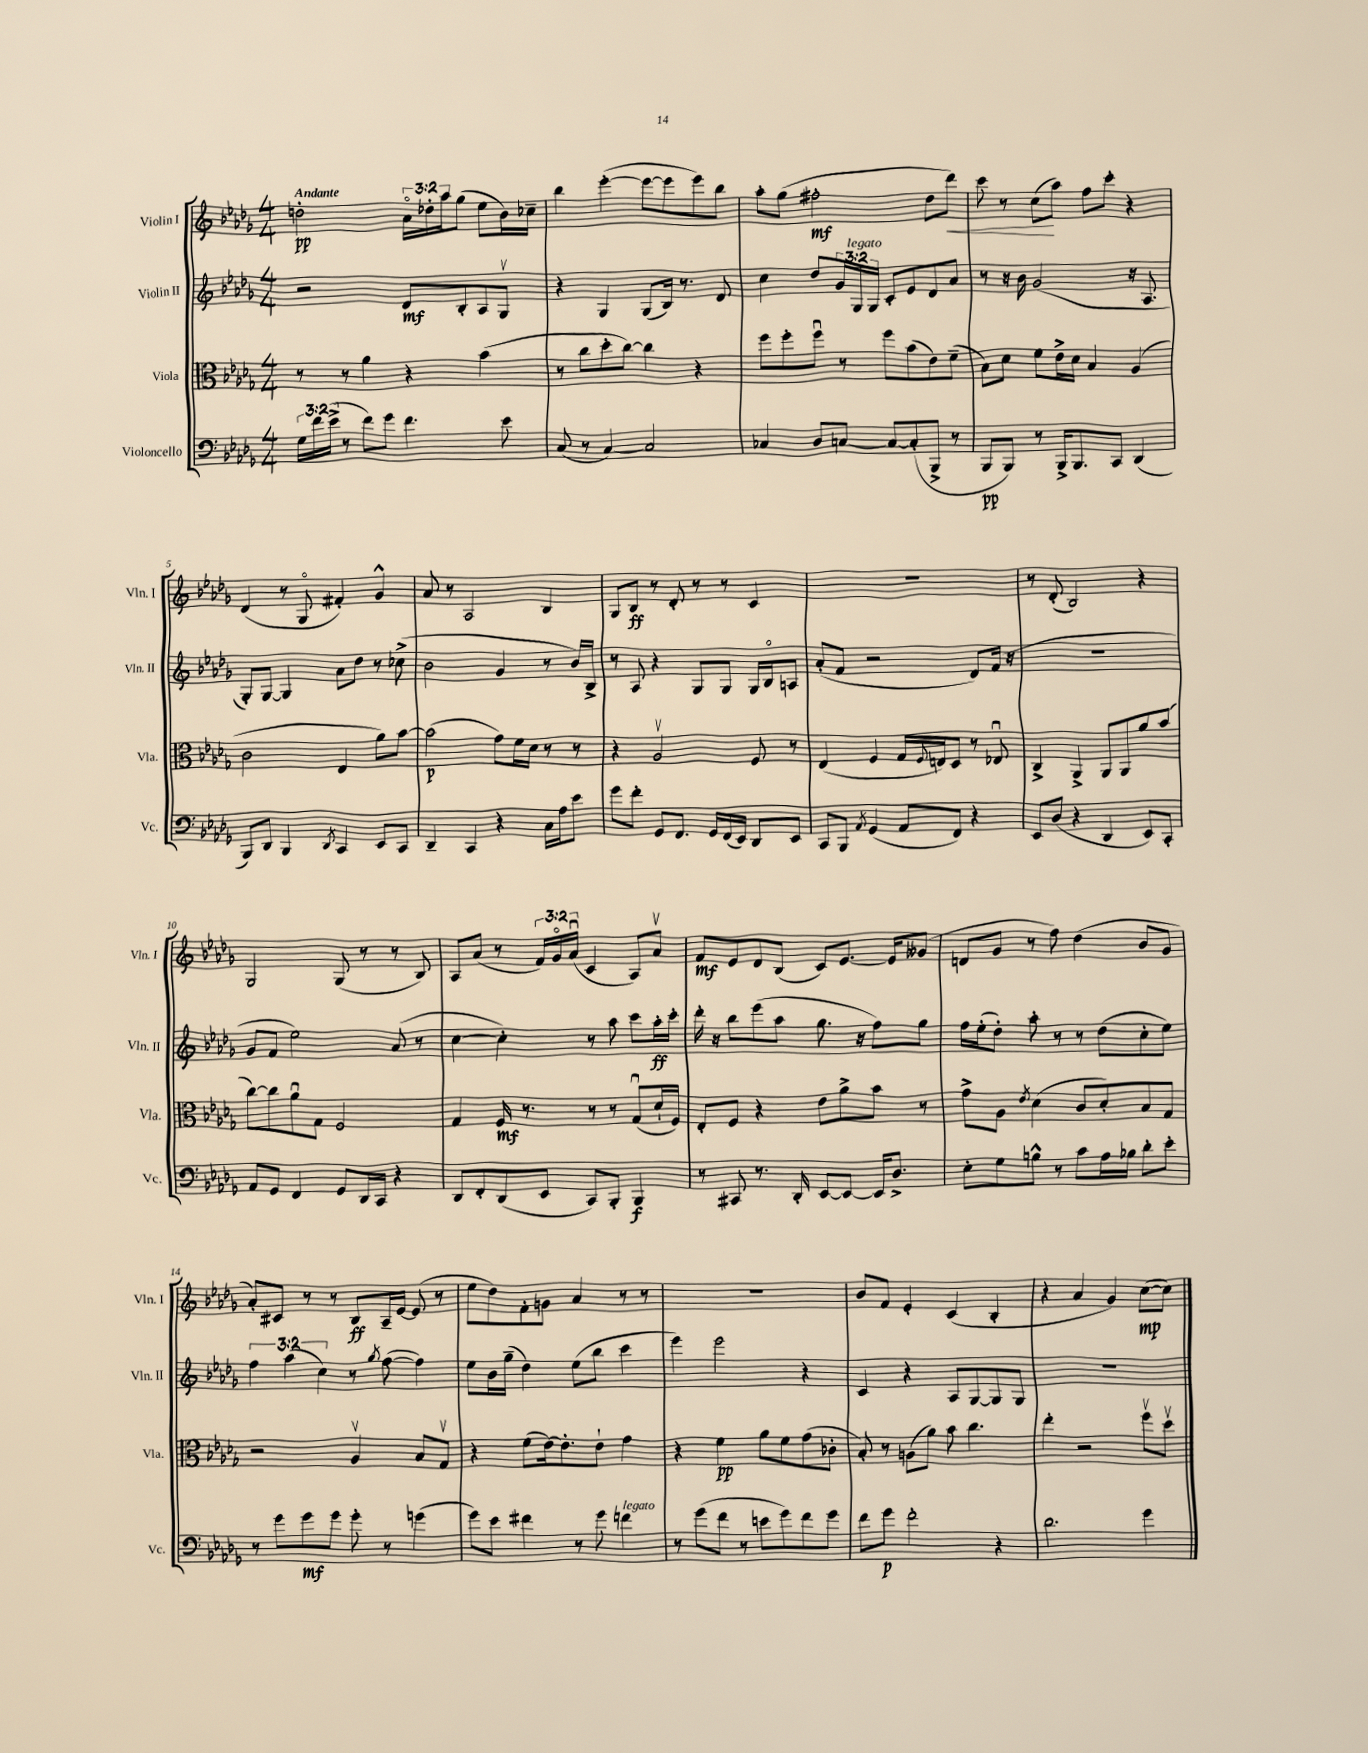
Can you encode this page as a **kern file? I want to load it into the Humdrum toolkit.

**kern	**kern	**kern	**kern
*staff4	*staff3	*staff2	*staff1
*clefF4	*clefC3	*clefG2	*clefG2
*k[b-e-a-d-g-]	*k[b-e-a-d-g-]	*k[b-e-a-d-g-]	*k[b-e-a-d-g-]
*M4/4	*M4/4	*M4/4	*M4/4
24G-\LL	8r	2r	2dd'\
24f\	.	.	.
(24e-^\JJ	.	.	.
8r	8r	.	.
8f\L)	4a-\	.	.
8g-\J	.	.	.
4.f\	4r	8d-/L	24a-o\LL
.	.	.	24dd-'\
.	.	.	24aa-\J
.	.	8B-'/	(8gg-\J
.	(4b-\	8A-/	8ee-\L
8e-\	.	8G-v/J	16b-\L)
.	.	.	16cc-~\JJ
=	=	=	=
(8C/	8r	4r	4bb-\
8r	8cc\L	.	.
[4C/)	8dd-'\	4G-/	([4eee-'\
.	[8cc\J)	.	.
2C/]	4cc\]	(8G-/L	8eee-\_L
.	.	16B-/Jk)	8eee-\]
.	.	8.r	.
.	4r	.	8eee-\)
.	.	8d-/	8bb-\J
=	=	=	=
4C-/	8ff\L	4cc\	8aa-'\L
.	8ff'\	.	(8gg-\J
8D-/L	8ffu\J	8dd-/L	2ff#'\
[8C/J	8r	24g-/L	.
.	.	24G-/	.
.	.	24G-/JJ	.
8C/_L	8ff\L	8c'/L	.
(8C'/]	(8b-\	8e-/	.
8BBB-^/J	8e-\)	8d-/	8dd-\L
8r	(8f~\J	8a-/J	8ddd-\J)
=	=	=	=
8BBB-/L	8B-\L)	8r	8ccc\
8BBB-/J)	8d-\J	16r	8r
.	.	16b-\	.
8r	8f\L	(2g-/	(8cc\L
16BBB-^/LK	16e-^\L	.	8aa-\J)
8.BBB-/	16d-\JJ	.	.
.	4B-/	.	8ff\L
8CC/J	.	.	8ccc'\J
(4DD-/	(4A-/	16r	4r
.	.	8.A-/	.
=	=	=	=
8BBB-/L)	2c\	8G-'/L)	(4d-/
8DD-/J	.	[8G-/J	.
4BBB-/	.	4G-/]	8r
.	.	.	8G-o/
8qDD-/	.	.	.
4CC/	4E-/	8a-\L	4f#'/)
.	.	8dd-\J	.
8EE-/L	8a-\L)	8r	4g-^^/
8CC/J	[8b-\J	(8cc-^\	.
=	=	=	=
4DD-~/	(2b-\]	2b-\	8a-/
.	.	.	8r
4CC/	.	.	2A-/
4r	8g-\L)	4g-/	.
.	16f\L	.	.
.	16d-\JJ	.	.
16C\LL	8r	8r	4B-/
16A-\J	.	.	.
8e-\J	8r	16b-/LL)	.
.	.	16B-^/JJ	.
=	=	=	=
8g-\L	4r	8r	8G-/L
8f'\J	.	8A-/	8B-/J
8GG-/L	2A-v/	4r	8r
8.FF/J	.	.	8d-'/
.	.	8G-/L	8r
16GG-/LL	.	.	.
(16FF/	.	8G-/J	8r
16EE-/JJ)	.	.	.
8DD-/L	8F/	16G-/LL	4c/
.	.	16B-o/J	.
8EE-/J	8r	8A/J	.
=	=	=	=
8CC/L	(4E-/	(8a-'/L	1r
8BBB-/J	.	8f/J	.
8qAA-/	.	.	.
(4GG-/	4F/	2r	.
8AA-/L	16G-/LL	.	.
.	8qqF/	.	.
.	16E/J)	.	.
8FF/J)	8D-/J	.	.
4r	8r	8d-/L)	.
.	8E-u/	(16f/Jk	.
.	.	16r	.
=	=	=	=
8EE-/L	4C^/	1r	8r
(8D-/J	.	.	(8d-'/
4r	4AA-^/	.	2B-/)
4DD-/	8AA-/L	.	.
.	8AA-/	.	.
8EE-/L)	8a-/	.	4r
8CC'/J	(8b-/J	.	.
=	=	=	=
8AA-/L	[8cc\L)	8g-/L	2G-/
8GG-/J	8cc\]	8f/J	.
4FF/	8a-u\	2ee-\)	.
.	8G-\J	.	.
8GG-/L	2F/	.	(8G-/
16DD-/L	.	.	8r
16CC/JJ	.	.	.
4r	.	(8a-/	8r
.	.	8r	8B-/)
=	=	=	=
8DD-/L	4G-/	[4cc\	8A-/L
8FF'/	.	.	(8a-/J
(8DD-/	16F/	4cc'\])	8r
.	8.r	.	.
8EE-/J	.	.	24f/LL)
.	.	.	24g-o/
.	.	.	(24a-u/JJ
8CC/L)	8r	8r	4c/
8BBB-'/J	8r	8aa-\	.
4BBB-/	(8G-u/L	8ccc\L	8A-/L)
.	16d-`/L	16aa-'\L	8a-v/J
.	16F/JJ)	16ccc'\JJ	.
=	=	=	=
8r	8E-'/L	16ddd-'\	8f/L
.	.	16r	.
8CC#/	8F/J	8bb-\L	8e-/
8.r	4r	(8eee-\	8d-/
.	.	8aa-\J	(8B-/J
16DD-'/	.	.	.
[8EE-/L	8e-\L	8.gg-\	8c/L)
8EE-/_J	8a-^\	.	[8.e-/J
.	.	16r	.
16EE-/]LK	8b-\J	8ff\L)	.
8.D-^/J	.	.	16e-/]LK
.	8r	8gg-\J	(8g--/J
=	=	=	=
8E-'\L	8g-^\L	16ff\LL	8d/L
.	.	(16ee-'\J	.
8G-\	8A-\J	8dd-'\J)	8g-/J
.	8qe-/	.	.
8B^^\J	(4d-\	8aa-'\	8r
8r	.	8r	8ff\)
8c\L	8c/L	8r	(4dd-\
16A-\L	8d-'/)	(8dd-\L	.
16B-\JJ	.	.	.
8d-'\L	8B-/	8cc'\	8b-/L
8e-'\J	8G-/J	8ee-\J)	8g-/J
=	=	=	=
8r	2r	6ff\	8a-'/L)
8g-\L	.	.	8c#/J
.	.	(6aa-\	.
8g-\	.	.	8r
.	.	6cc\)	.
8g-\J	.	.	8r
8g-'\	4A-v/	8r	8B-/L
.	.	8qgg-/	.
8r	.	([8ff\	16A-~/L
.	.	.	[16e-/JJ
(4g\	8B-/L	4ff\])	(8e-/]
.	8G-v/J	.	8r
=	=	=	=
8g-\L)	4r	8ee-\L	8ee-\L
8e-\J	.	16b-\L	8dd-\)
.	.	(16gg-~\JJ	.
4f#\	(8f\L	4dd-\)	8f'\
.	[16e-\k)	.	8g\J
.	8.e-'\]	.	.
8r	.	(8ee-\L	4a-/
8g-\	8e-`\J	8bb-\J	.
4f\	4g-\	4ccc\	8r
.	.	.	8r
=	=	=	=
8r	4r	4eee-\)	1r
(8g-\L	.	.	.
8f\J	4f\	2eee-\	.
8r	.	.	.
8e\L	8a-\L	.	.
8g-\)	8f\	.	.
8f\	(8g-\	4r	.
8g-\J	8c-'\J	.	.
=	=	=	=
8f\L	8B-'/)	4c/	8b-/L
8g-\J	8r	.	8f/J
2f'\	(8A\L	4r	4e-'/
.	8a-\J)	.	.
.	8b-\	8A-/L	(4c/
.	4.cc\	[8G-/	.
4r	.	8G-/]	4B-'/
.	.	8G-/J	.
=	=	=	=
2.d-\	4ee-'\	1r	4r
.	2r	.	4a-/
.	.	.	4g-/)
4g-\	8ffv\L	.	([8cc\L
.	8dd-v\J	.	8cc\]J)
==	==	==	==
*-	*-	*-	*-
